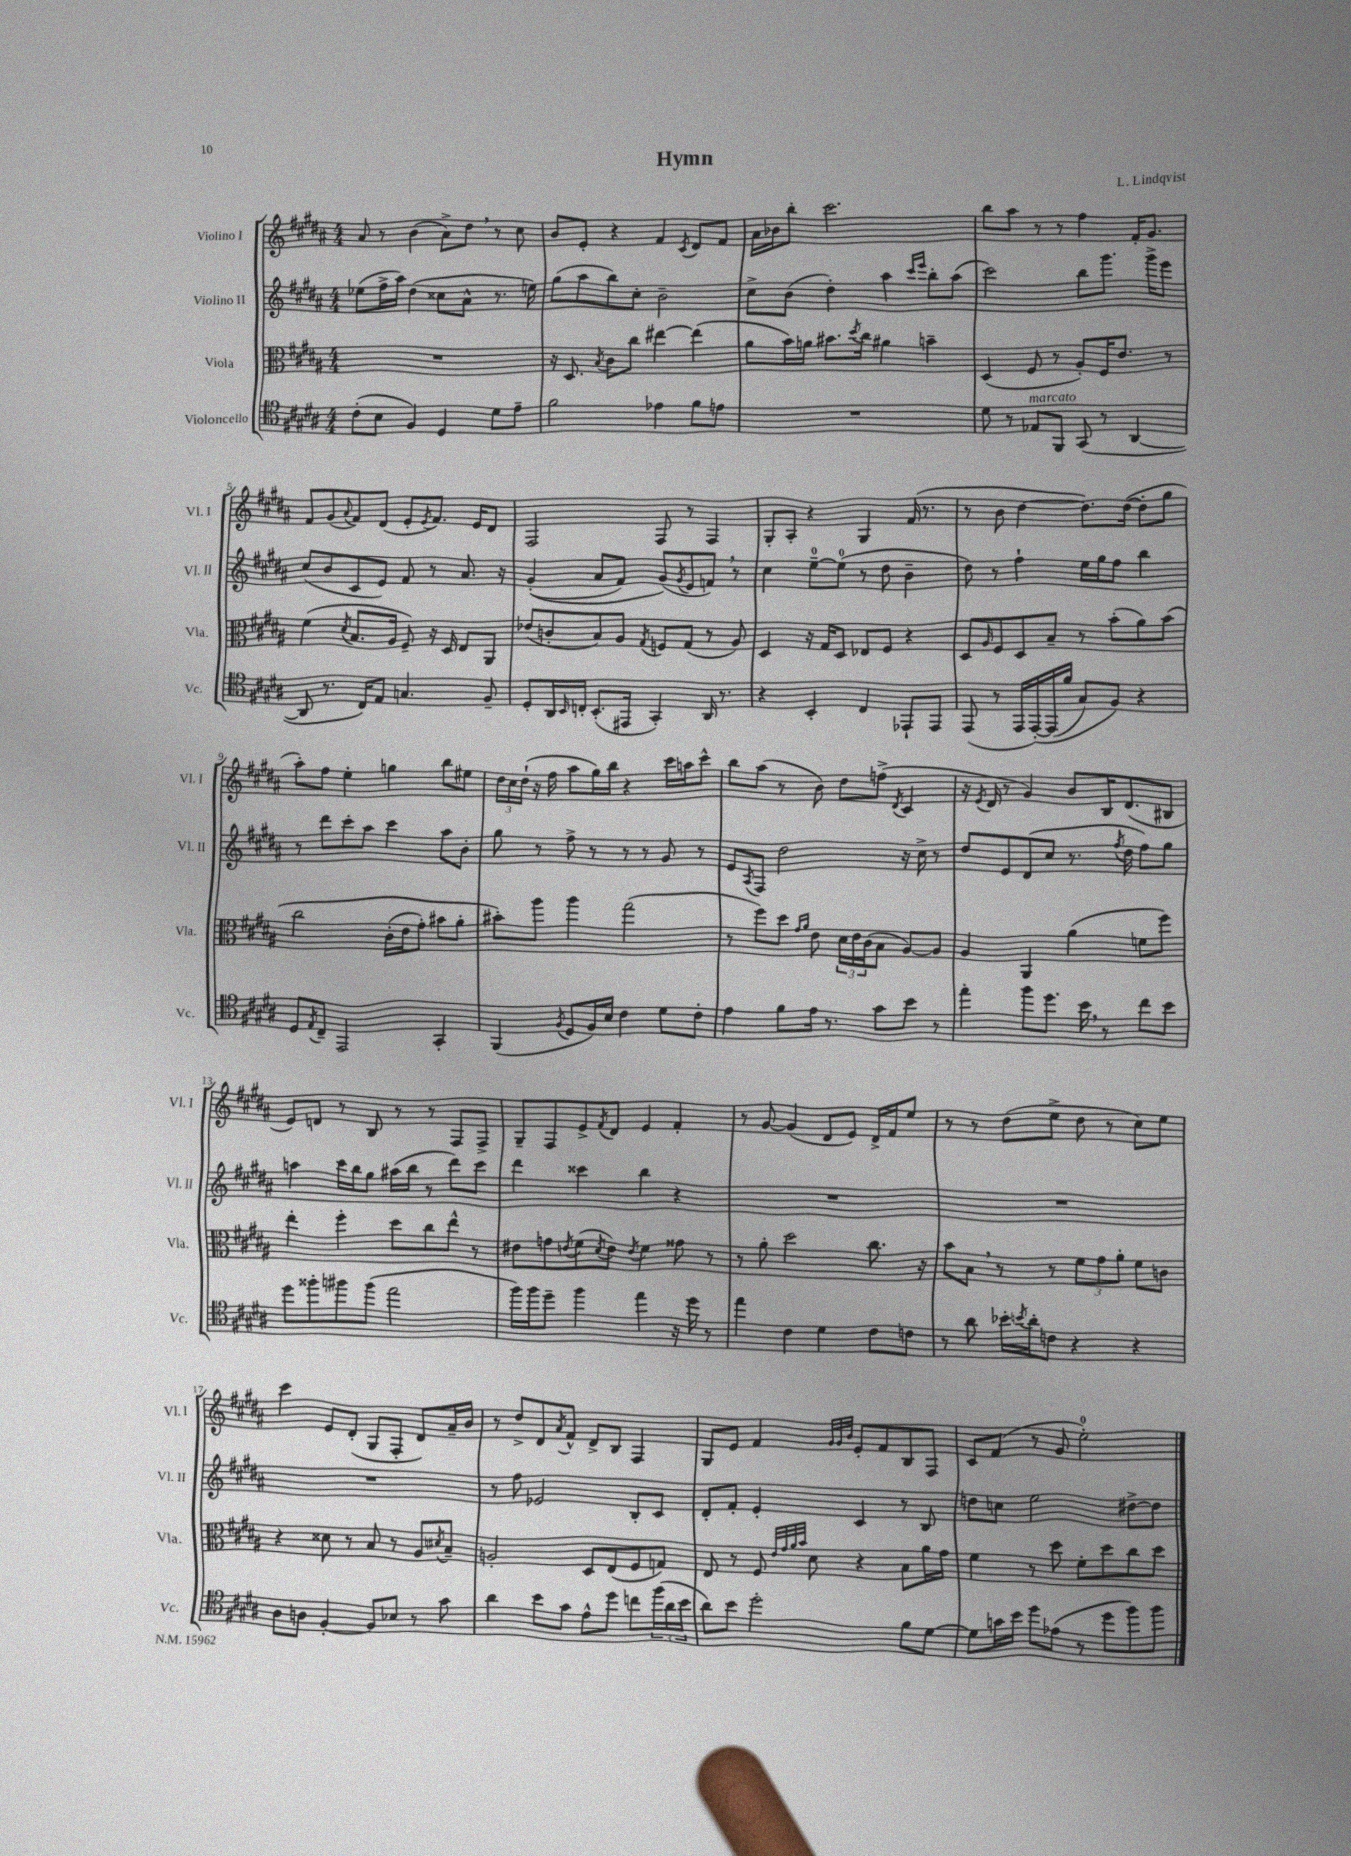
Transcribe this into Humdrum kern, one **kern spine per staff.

**kern	**kern	**kern	**kern
*staff4	*staff3	*staff2	*staff1
*clefC4	*clefC3	*clefG2	*clefG2
*k[f#c#g#d#a#]	*k[f#c#g#d#a#]	*k[f#c#g#d#a#]	*k[f#c#g#d#a#]
*M4/4	*M4/4	*M4/4	*M4/4
(8c#'	1r	(8ee-	8a#
8B	.	16ff#^	8r
.	.	16aa#)	.
4F#)	.	(4dd#	(4b
4D#	.	8cc##	8a#^)
.	.	8a#^^	8dd#
8d#	.	8.r	8r
8e~	.	.	8cc#
.	.	16ee)	.
=	=	=	=
2f#	16r	(8gg#	8b
.	8.D#	.	.
.	.	8aa#	8e'
.	8qB	.	.
.	8c#	8bb)	4r
.	8cc#	8cc#'	.
4e-	[4ee#	2b~	4f#
.	.	.	8qc#
8f#	(4ee#]	.	8d#
8e	.	.	8f#
=	=	=	=
1r	8a#	8cc#^	16a#
.	.	.	16b-
.	16b)	(8b	8bb'
.	16a	.	.
.	8.b#	4dd#')	2.ccc#
.	8qdd#	.	.
.	16cc#	.	.
.	4a#	4aa#	.
.	.	16qqccc#	.
.	.	16qqeee	.
.	4b~	8bb'	.
.	.	(8aa#	.
=	=	=	=
8d#	(4D#	2ccc#)	8bb
8r	.	.	8aa#
8E-	8F#	.	8r
8FF#	8r	.	8r
(8GG#	8A#')	8bb	4ff#
8r	16F#	8.ggg#	.
.	8.e	.	.
[4AA#	.	.	16f#'
.	.	16ggg#^	8.g#
.	8r	8eee	.
=	=	=	=
8AA#]	(4f#	(8cc#	8f#
8.r	.	8b	(8g#
.	8qd#	.	8qqa#
.	8.B	8c#	8f#)
16C#)	.	.	.
8E	.	8e)	(8d#
.	16A#	.	.
4.G	8F#~)	8f#	8e'
.	.	.	8qe
.	16r	8r	8.f#)
.	16D#	.	.
.	8E	8.a#	.
.	.	.	16e
8F#~	8AA#	.	8d#
.	.	16r	.
=	=	=	=
8D#'	(8e-	&((4g#'	2F#
16AA#	8c'	.	.
16qqBB	.	.	.
16C'	.	.	.
(8.BB'	8B)	8a#	.
.	8A#	8f#)	.
16EE#	.	.	.
.	8qG#	.	.
4GG#')	8F	(8g#&)	8F#
.	.	8qg#	.
.	(8G#	8e	8r
16AA#	8r	8f)	4F#
8.r	.	.	.
.	8A#)	8r	.
=	=	=	=
4r	4D#	4cc#	8G#'
.	.	.	8A#'
4BB'	16r	[8ee~	4r
.	16G#	.	.
.	8D#	(8ee]	.
4C#	8E-	8r	4G#
.	8F#	8dd#	.
8EE-`	4r	4b~	(16f#
.	.	.	8.r
8EE-	.	.	.
=	=	=	=
(8EE	8D#	8dd#)	8r
.	16qqA#	.	.
8r	8F#	8r	8b
16EE	8D#	4ff#`	[4dd#
&([16EE')	.	.	.
(16EE]	8B~	.	.
16f#	.	.	.
8G#)	8r	16ee	8.dd#])
.	.	16gg#	.
8F#&)	(8b'	8ff#	.
.	.	.	([16dd#
4r	8a#)	4bb	8dd#']
.	&(8b	.	8gg#
=	=	=	=
8D#	2cc#	8r	8aa#')
8qE	.	.	.
8C#~	.	8ddd#	8ff#
2EE	.	8ccc#'	4ee'
.	.	8aa#	.
.	(16c#'	4ccc#	4gg
.	16e	.	.
.	8g#')	.	.
4GG#'	8b#	8aa#	8bb
.	8a#'	8b'	8ee#
=	=	=	=
(4FF#	8b#'&)	8gg#	24dd#
.	.	.	24cc#
.	.	.	(24dd#`
.	8aa#	8r	16r
.	.	.	16ff#
8qF#	.	.	.
8D#	4aa#	8ff#^	8aa#
16F#)	.	8r	16gg#)
16B	.	.	16bb
4c#	(2gg#	8r	4r
.	.	8r	.
8d#	.	8g#	16ccc#
.	.	.	16aa
8c#'	.	8r	8ccc#^^
=	=	=	=
4e	8r	8e	8bb
.	.	8qA#	.
.	8ff#)	8F#	(8aa#
8f#	8dd#	2dd#	8r
.	16qqg#	.	.
.	16qqa#	.	.
16e	8e	.	8b)
8.r	.	.	.
.	24d#	.	8dd#
.	24e	.	.
.	(24c#	.	.
8g#	8B	.	(8ff^
.	.	.	8qd#
8b	[8A#)	16r	4c#
.	.	16cc#^	.
8r	8A#]	8r	.
=	=	=	=
4ee'	4A#	8dd#	16r
.	.	.	8qe
.	.	.	16d#
.	.	8e	8r
8ff#	4AA#	(8d#	4g#)
8.dd#	.	8cc#	.
.	(4a#	8.r	8b
16b	.	.	.
8r	.	.	16B
.	.	8qff#	.
.	.	16dd#	(8.d#
8cc#	8f	8ff#)	.
8b	8ff#)	8gg#	8B#
=	=	=	=
8dd#	4ee'	4aa	8e)
8ff##'	.	.	8d
8ff#	4ff#'	16ccc#	8r
.	.	16bb	.
(8ff#	.	8gg#	8B
2ee	8dd#	(16aa#	8r
.	.	16bb	.
.	8cc#	8r	8r
.	8ee^^	8ddd#)	8F#
.	8r	8ccc#	8F#^
=	=	=	=
16ff#)	8e#	4ddd#	8G#~
16ff#	.	.	.
8dd#~	8g	.	8F#
.	8qe	.	.
4ff#	(8f#	4ccc##	8e^
.	8qd#	.	8qf#
.	8e)	.	8d#
.	8qe	.	.
4ee	4f#	4bb	4e
16r	8g##	4r	4f#'
16dd#	.	.	.
8r	8r	.	.
=	=	=	=
4ee	8r	1r	8r
.	8a#'	.	[8g#
4c#	2dd#	.	(4g#]
4d#	.	.	8d#
.	.	.	8e)
8c#	8.cc#	.	16d#^
.	.	.	16f#
8c	.	.	8ee
.	16r	.	.
=	=	=	=
8r	8b	1r	8r
8a#	8B	.	8r
16b-'	8r	.	(8dd#
8qb	.	.	.
16a#'	.	.	.
8c	8r	.	8ee^
4r	12f#	.	8dd#
.	12g#	.	.
.	.	.	8r
.	12a#'	.	.
4r	8f#	.	8cc#)
.	8c	.	8ee
=	=	=	=
8A#	4r	1r	4ccc#
8A	.	.	.
[4F#'	8d##	.	8e
.	8r	.	(8d#'
8F#]	8B	.	8G#
8B-	8r	.	8F#'
8r	8A#	.	8d#)
.	8qd#	.	.
8g#	8B~	.	16a#~
.	.	.	16b
=	=	=	=
4a#	2A'	8r	8r
.	.	8ff#	8dd#^
8b	.	2e-	8d#
.	.	.	8qa#
8g#	.	.	8f#^^
8e^^	8D#	.	8d#^
8dd#	(8E	.	8B
8cc	8F#	8B'	4F#
(24ff#	8G)	8c#	.
24a#	.	.	.
24b	.	.	.
=	=	=	=
8a#)	8E	8d#'	8G#
8b	8r	8f#'	8e
2dd#'	8F#	4e'	4f#
.	32qqe	.	.
.	32qqg#	.	.
.	32qqa#	.	.
.	32qqb	.	.
.	8d#	.	.
.	.	.	32qqg#
.	.	.	32qqg#
.	.	.	32qqb
.	4r	4c#	8e'
.	.	.	8f#
8f#	8B	8r	8B
[8d#	16a#	8B	8F#
.	16g#	.	.
=	=	=	=
8d#]	4f#	8dd	8c#
16g	.	8cc	(8f#
16b	.	.	.
8dd#	8r	2ee	8r
(8e-	8dd#	.	8g#
8r	8f#'	.	2ee')
8dd#	8dd#	.	.
8ff#)	8cc#	[8dd#^	.
8ff#	8dd#	8dd#]	.
==	==	==	==
*-	*-	*-	*-
